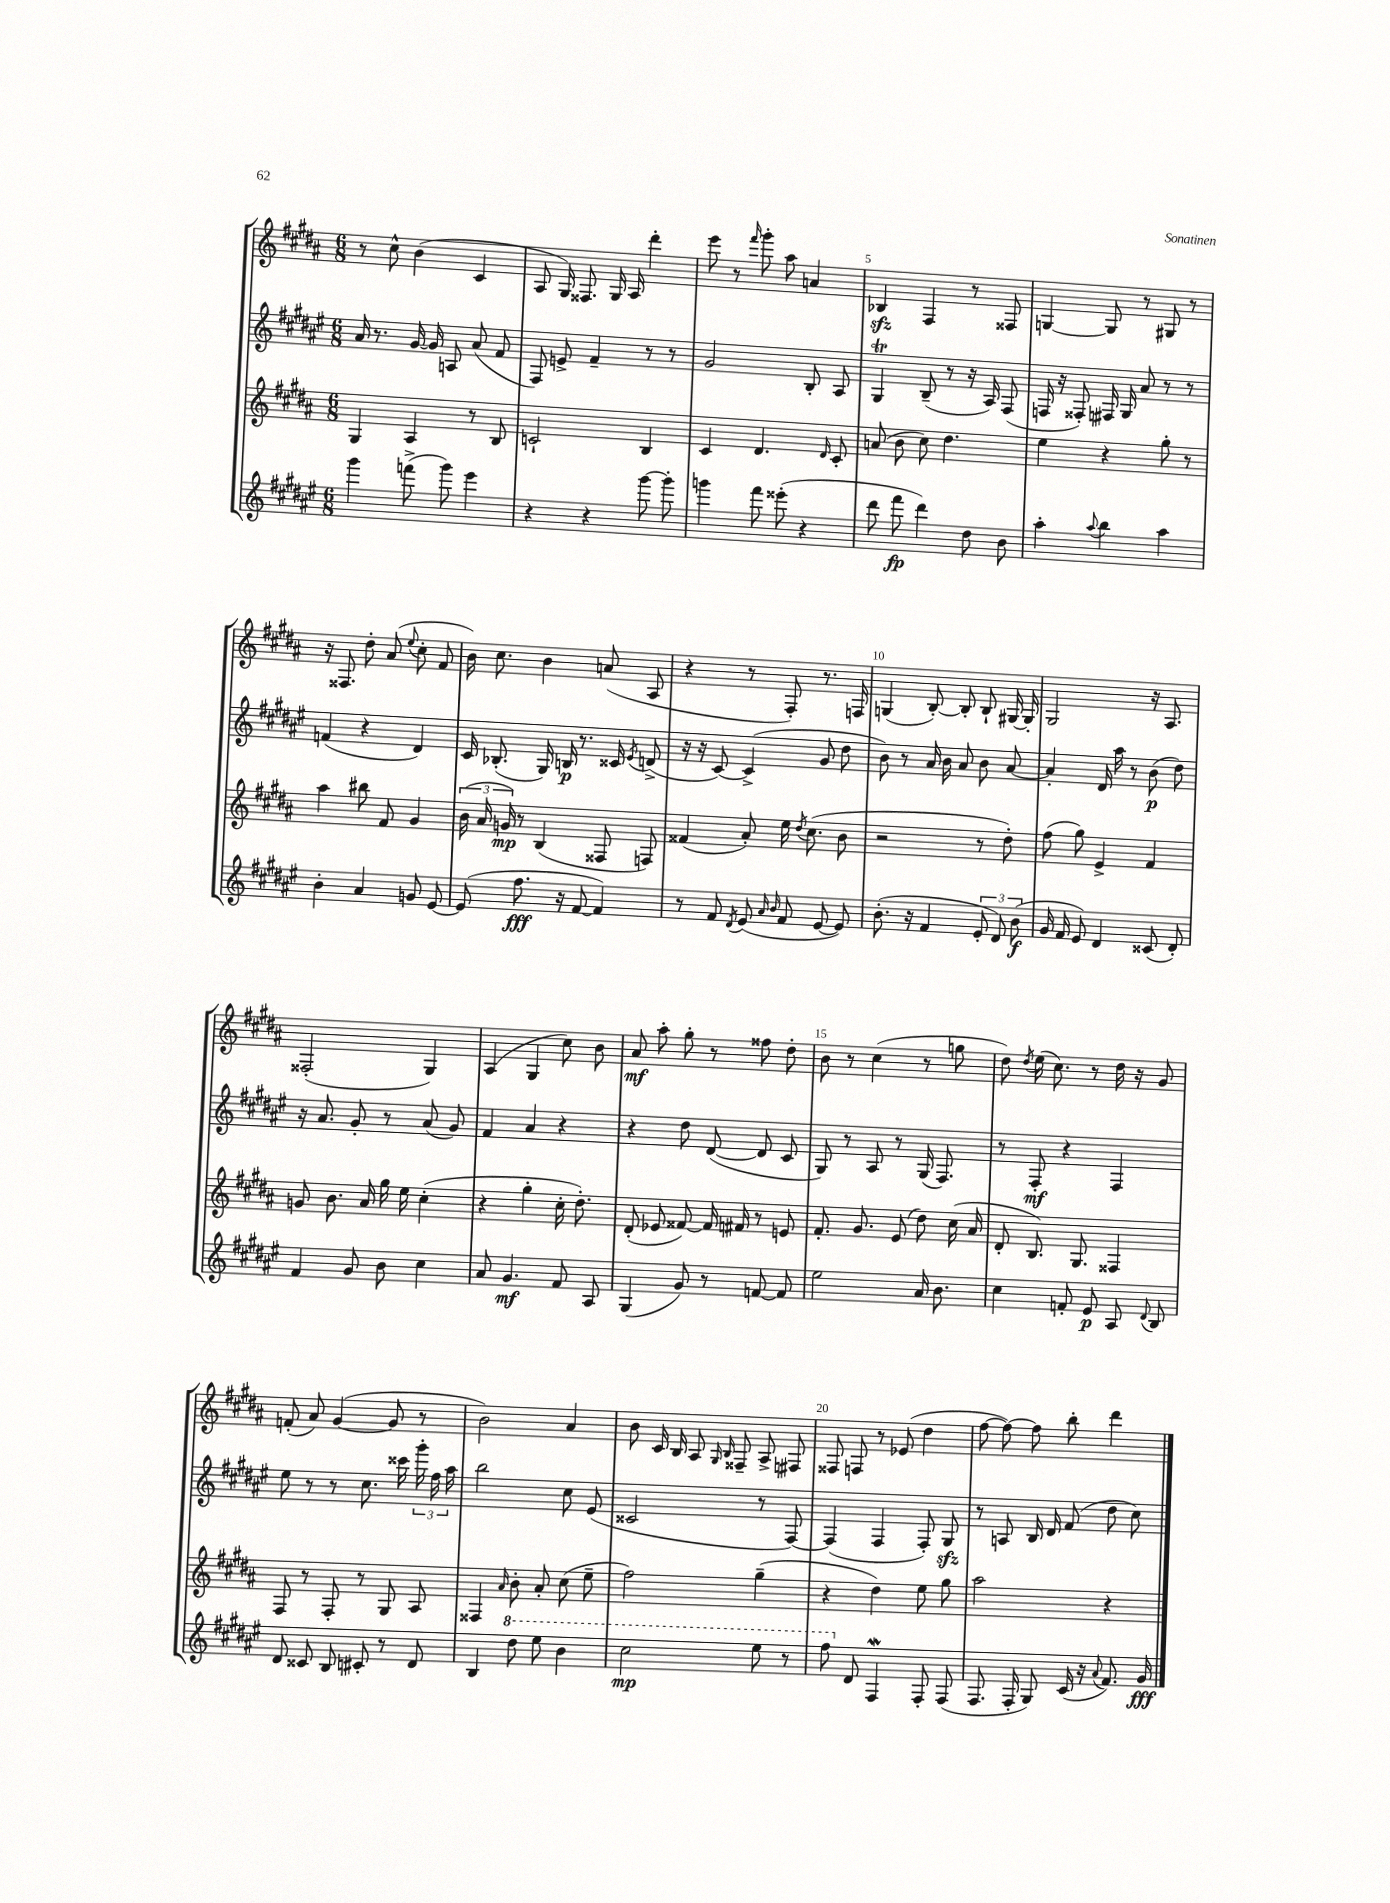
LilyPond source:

<<
\new StaffGroup <<
\new Staff = "s0" {
    \clef treble \key b \major \numericTimeSignature \time 6/8
    \autoBeamOff r8 cis''8-^ b'4( cis'4 |
    ais8 gis16) fisis8. gis16 ais16 dis'''4-. |
    e'''8 r8 \grace { fis'''16 } gis'''8-. ais''8 a'4 |
    bes4\sfz fis4 r8 fisis8 |
    g4~ g8 r8 gis8 r8 |
    r16 fisis8. dis''8-. ais'8( \appoggiatura { e''8 } cis''8-. fis'8 |
    b'16) cis''8. b'4 a'8( ais8 |
    r4 r8 fis8-.) r8. f16 |
    g4( b8~-.) b8-. b8-! gis16~ gis16-. |
    gis2 r16 ais8. |
    fisis2-.( gis4) |
    ais4( gis4 cis''8) b'8 |
    ais'8\mf ais''8-. gis''8-. r8 fisis''8 dis''8-. |
    b'8 r8 cis''4( r8 g''8 |
    dis''8) \acciaccatura { dis''8 } e''16( cis''8.) r8 dis''16 r16 gis'8 |
    f'8-.( ais'8) gis'4~( gis'8 r8 |
    b'2) ais'4 |
    b'8 cis'16 b16 ais8 \grace { gis16 b16 } fisis8-- ais8-> fis8 |
    fisis8 f8 r8 ees'8( dis''4 |
    fis''8~ fis''8~) fis''8 b''8-. dis'''4 \bar "|." |
}
\new Staff = "s1" {
    \clef treble \key fis \major \numericTimeSignature \time 6/8
    \autoBeamOff ais'16 r8. gis'16~ gis'16 a8 ais'8( fis'8 |
    fis8) e'8-> fis'4-- r8 r8 |
    gis'2 b8-. ais8 |
    gis4\trill b8--( r8 r16 ais16) fis8( |
    f16 r16 fisis8-.) fis16 gis16 ais'8 r8 r8 |
    f'4( r4 dis'4) |
    cis'16 bes8.-.( gis16) b16\p r8. cisis'16 \acciaccatura { eis'8 } d'8->( |
    r16 r16 cis'8~) cis'4->( gis'8 dis''8 |
    b'8) r8 ais'16 b'16 ais'8 b'8 ais'8~ |
    ais'4-. dis'16 ais''16 r8 b'8\p( dis''8) |
    r16 ais'8. gis'8-. r8 ais'8( gis'8) |
    fis'4 ais'4 r4 |
    r4 dis''8 dis'8~( dis'8 cis'8 |
    gis8) r8 ais8 r8 gis16( fis8.) |
    r8 fis8-.\mf r4 fis4 |
    eis''8 r8 r8 cis''8. cisis'''16 \tuplet 3/2 { gis'''16-. fis''16 ais''16 } |
    b''2 cis''8 eis'8( |
    cisis'2 r8 fis8~) |
    fis4( fis4 fis8-.) gis8\sfz |
    r8 a8 b16 dis'16 fis'8( dis''8 cis''8) \bar "|." |
}
\new Staff = "s2" {
    \clef treble \key b \major \numericTimeSignature \time 6/8
    \autoBeamOff gis4 ais4 r8 b8 |
    c'2-! b4 |
    cis'4 dis'4. \grace { dis'16 } cis'8-. |
    a'8( b'8 cis''8) dis''4. |
    e''4 r4 gis''8-. r8 |
    ais''4 bis''8 fis'8 gis'4 |
    \tuplet 3/2 { b'16( ais'16 g'16\mp) } r8 b4( fisis8 f8) |
    fisis'4( ais'8-.) e''16 \acciaccatura { dis''8 } cis''8.( b'8 |
    r2 r8 dis''8-.) |
    fis''8( gis''8) e'4-> fis'4 |
    g'8 b'8. ais'16 gis''16 e''16 cis''4-.( |
    r4 gis''4-. cis''16-. dis''8.-.) |
    dis'8-.( ees'8 fisis'8~) fisis'16 fis'16 r8 e'8 |
    fis'8.-. gis'8. e'8( dis''8) cis''16( ais'16 |
    dis'8-. b8.) gis8. fisis4 |
    fis8 r8 fis8-. r8 gis8 ais8 |
    fisis4 \grace { ais'16 } b'8-. ais'8-. cis''8( e''8-- |
    fis''2) gis''4--( |
    r4 dis''4) e''8 gis''8 |
    ais''2 r4 \bar "|." |
}
\new Staff = "s3" {
    \clef treble \key fis \major \numericTimeSignature \time 6/8
    \autoBeamOff gis'''4 f'''8->( gis'''8) eis'''4 |
    r4 r4 gis'''8~ gis'''8-. |
    g'''4 fis'''8 eisis'''8-.( r4 |
    dis'''8 fis'''8\fp dis'''4) dis''8 b'8 |
    ais''4-. \appoggiatura { ais''8 } b''4 ais''4 |
    b'4-. ais'4 g'8 eis'8~ |
    eis'8( fis''8.\fff r16 fis'8~ fis'4) |
    r8 fis'8 \acciaccatura { dis'8 } eis'8( \grace { ais'16 b'16 } fis'8 eis'8~ eis'8) |
    b'8.-.( r16 fis'4 \tuplet 3/2 { eis'8-. dis'8) b'8\f( } |
    gis'16 fis'16 eis'8) dis'4 cisis'8( dis'8-.) |
    fis'4 gis'8 b'8 cis''4 |
    ais'8 gis'4.\mf fis'8 ais8 |
    gis4( gis'8) r8 f'8~ f'8 |
    eis''2 ais'16 b'8. |
    cis''4 f'8-. eis'8\p ais8 \appoggiatura { dis'8 } b8 |
    dis'8 cisis'8 b8 cis'8-. r8 dis'8 |
    b4 \ottava #1 dis'''8 eis'''8 b''4 |
    cis'''2\mp eis'''8 r8 |
    fis'''8 \ottava #0 dis'8 fis4\mordent fis8-. fis8( |
    fis8. fis16-. gis8) cis'16( r16 \appoggiatura { ais'8 } fis'8.) gis'16\fff \bar "|." |
}
>>
>>
\layout { \context { \Score currentBarNumber = #2 \override BarNumber.break-visibility = ##(#f #t #t) barNumberVisibility = #(every-nth-bar-number-visible 5) } }
